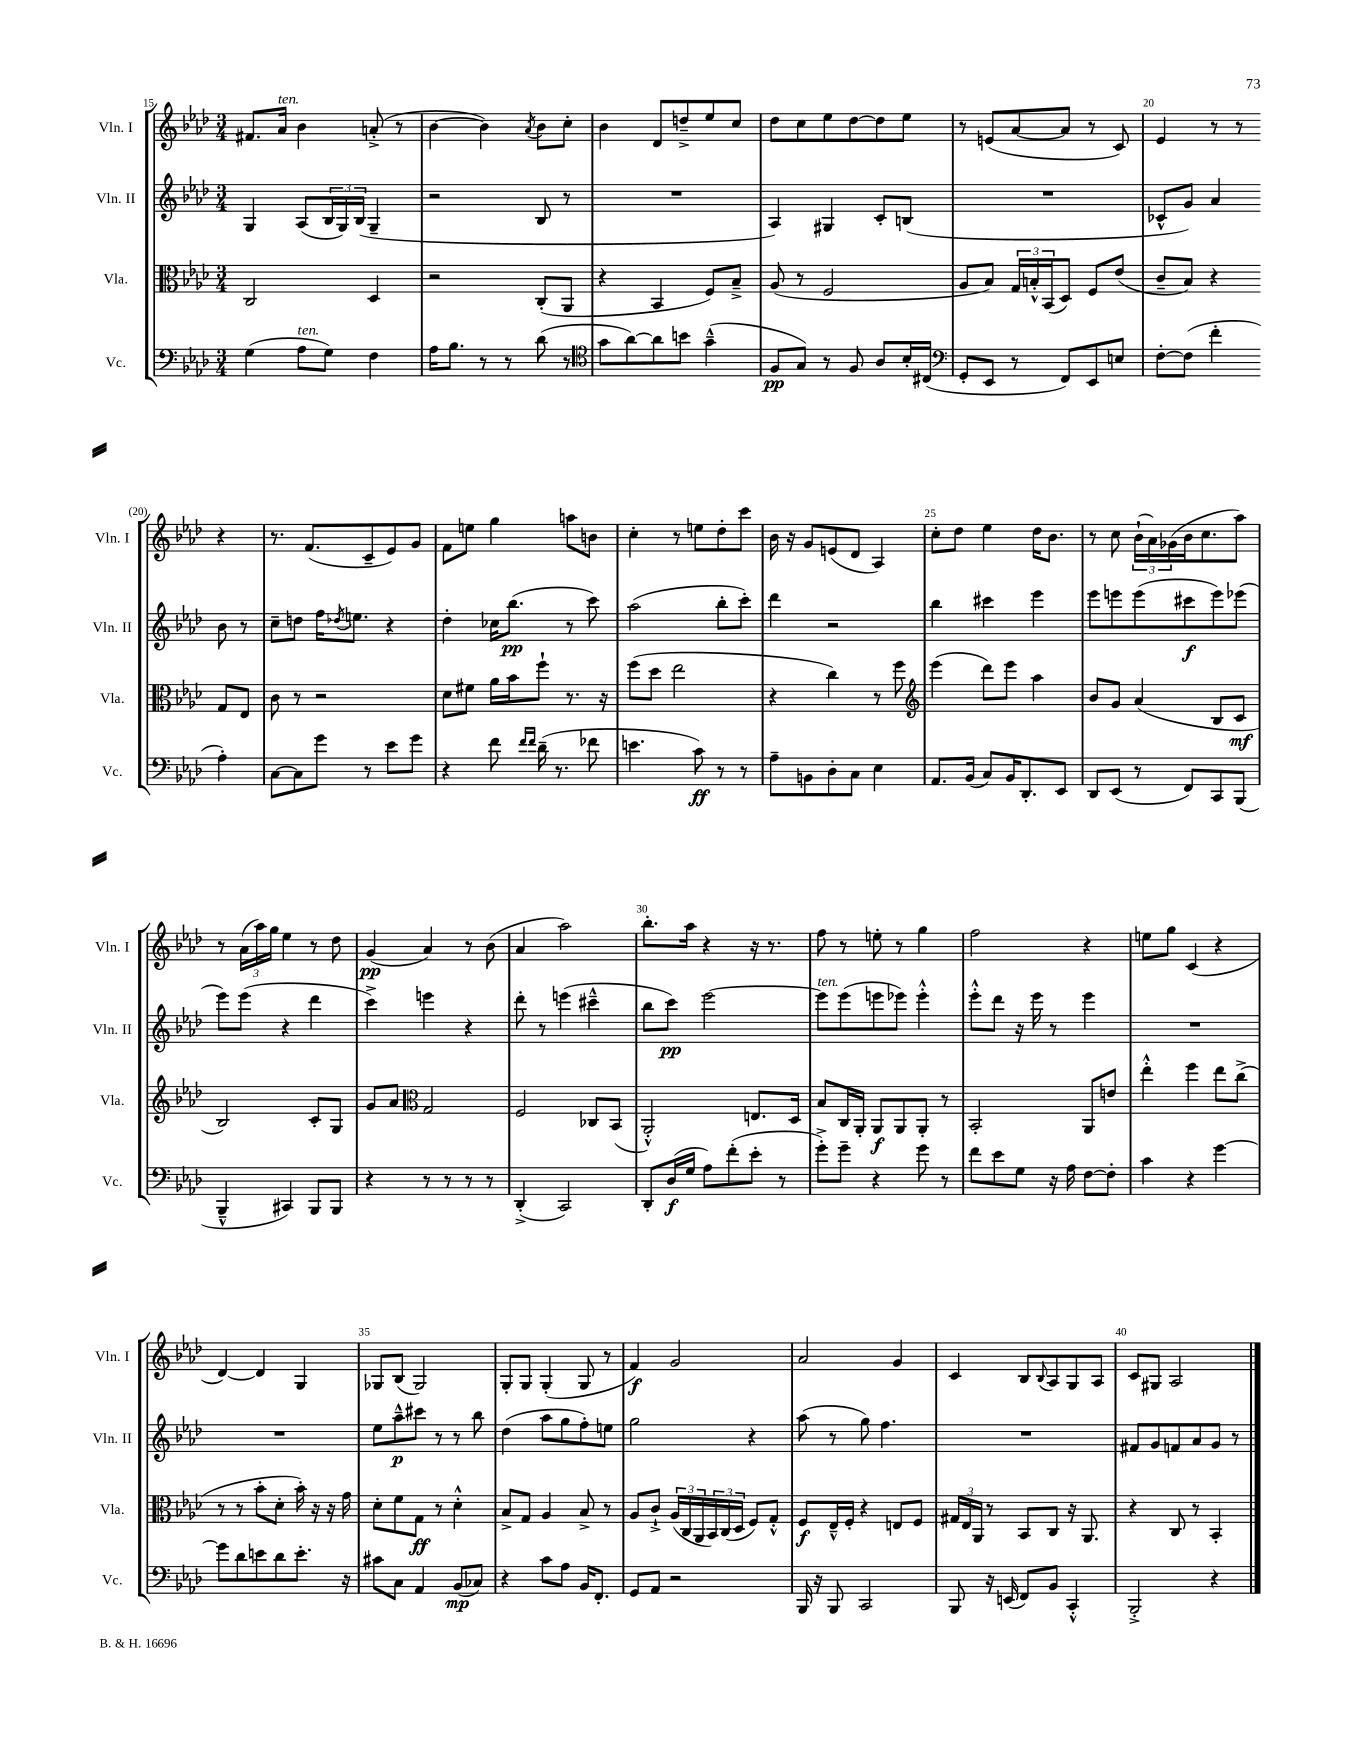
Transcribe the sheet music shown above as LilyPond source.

<<
\new StaffGroup <<
\new Staff = "s0" \with { instrumentName = "Vln. I" shortInstrumentName = "Vln. I" } {
    \clef treble \key aes \major \numericTimeSignature \time 3/4
    fis'8. aes'16^\markup { \italic "ten." } bes'4 a'8-.->( r8 |
    bes'4~ bes'4) \acciaccatura { aes'8 } bes'8 c''8-. |
    bes'4 des'8 d''8---> ees''8 c''8 |
    des''8 c''8 ees''8 des''8~ des''8 ees''8 |
    r8 e'8( aes'8~ aes'8 r8 c'8) |
    ees'4 r8 r8 r4 |
    r8. f'8.( c'8-- ees'8) g'8 |
    f'8 e''8 g''4 a''8 b'8 |
    c''4-. r8 e''8 des''8-. c'''8 |
    bes'16 r16 g'8 e'8( des'8 aes4) |
    c''8-. des''8 ees''4 des''16 bes'8. |
    r8 c''8 \tuplet 3/2 { bes'16-!( aes'16) ges'16( } bes'16 c''8. aes''8) |
    r8 \tuplet 3/2 { aes'16( aes''16) g''16 } ees''4 r8 des''8 |
    g'4\pp( aes'4) r8 bes'8( |
    aes'4 aes''2) |
    bes''8.-. aes''16 r4 r16 r8. |
    f''8 r8 e''8-. r8 g''4 |
    f''2 r4 |
    e''8 g''8 c'4( r4 |
    des'4~) des'4 g4 |
    ges8 bes8( ges2) |
    g8-. g8 g4-.( g8 r8 |
    f'4\f) g'2 |
    aes'2 g'4 |
    c'4 bes8 \appoggiatura { bes8 } aes8 g8 aes8 |
    c'8 gis8 aes2 \bar "|." |
}
\new Staff = "s1" \with { instrumentName = "Vln. II" shortInstrumentName = "Vln. II" } {
    \clef treble \key aes \major \numericTimeSignature \time 3/4
    g4 aes8( \tuplet 3/2 { bes16 g16) bes16( } g4-- |
    r2 bes8 r8 |
    R2. |
    aes4) gis4 c'8-. b8( |
    R2. |
    ces'8-^ g'8) aes'4 bes'8 r8 |
    c''8-- d''8 f''16 \acciaccatura { des''8 } e''8. r4 |
    des''4-. ces''16 bes''8.\pp( r8 c'''8) |
    aes''2( bes''8-. c'''8-.) |
    des'''4 r2 |
    bes''4 cis'''4 ees'''4 |
    ees'''8 e'''8 e'''8( cis'''8\f e'''8) ees'''8( |
    ees'''8) ees'''8( r4 des'''4 |
    c'''4->) e'''4 r4 |
    des'''8-. r8 e'''4( cis'''4---^ |
    bes''8 c'''8\pp) ees'''2~ |
    ees'''8^\markup { \italic "ten." } ees'''8( e'''8 ees'''8) ees'''4-.-^ |
    ees'''8-.-^ des'''8 r16 ees'''16 r8 ees'''4 |
    R2. |
    R2. |
    ees''8 aes''8---^\p cis'''8 r8 r8 bes''8 |
    des''4( aes''8 g''8 f''8-.) e''8 |
    g''2 r4 |
    aes''8( r8 g''8) f''4. |
    R2. |
    fis'8 g'8 f'8 aes'8 g'8 r8 \bar "|." |
}
\new Staff = "s2" \with { instrumentName = "Vla." shortInstrumentName = "Vla." } {
    \clef alto \key aes \major \numericTimeSignature \time 3/4
    c2 des4 |
    r2 c8-.( aes,8 |
    r4 bes,4 f8) bes8---> |
    aes8( r8 f2 |
    aes8 bes8) \tuplet 3/2 { g16 b16-.-^ bes,16( } des8) f8 ees'8( |
    c'8-- bes8) r4 g8 ees8 |
    c'8 r8 r2 |
    des'8 fis'8 aes'16 bes'16 f''8-! r8. r16 |
    f''8( des''8 ees''2 |
    r4 c''4) r8 f''8 |
    \clef treble ees'''4( des'''8) ees'''8 aes''4 |
    bes'8 g'8 aes'4( bes8 c'8\mf |
    bes2) c'8-. g8 |
    g'8 aes'8 \clef alto g2 |
    f2 ces8 bes,8( |
    aes,2-.-^) e8. des16 |
    bes8 c16 aes,16-. aes,8\f aes,8 aes,8-. r8 |
    bes,2-. aes,8 e'8 |
    ees''4-.-^ f''4 ees''8 c''8->( |
    r8 r8 bes'8-. des'8-. bes'16-.) r16 r16 g'16 |
    des'8-. f'8 g8\ff r8 des'4-.-^ |
    bes8-> g8 aes4 bes8-> r8 |
    aes8 c'8-!-> \tuplet 3/2 { aes16( c16 aes,16 } \tuplet 3/2 { bes,16) c16( des16 } f8) g8-.-^ |
    f8\f ees16---^ f16-. r4 e8 f8 |
    \tuplet 3/2 { gis16 ees16 aes,16 } r8 bes,8 c8 r16 aes,8. |
    r4 c8 r8 bes,4-. \bar "|." |
}
\new Staff = "s3" \with { instrumentName = "Vc." shortInstrumentName = "Vc." } {
    \clef bass \key aes \major \numericTimeSignature \time 3/4
    g4( aes8^\markup { \italic "ten." } g8) f4 |
    aes16 bes8. r8 r8 des'8( r8 |
    \clef tenor g'8 aes'8~) aes'8 b'8 g'4---^( |
    f8\pp g8) r8 f8 aes8 bes16-. cis16( |
    \clef bass g,8-. ees,8 r8 f,8) ees,8 e8 |
    f8~-. f8( f'4-. aes4-.) |
    c8~ c8 g'8 r8 ees'8 g'8 |
    r4 f'8 \grace { f'16 f'16 } des'16--( r8. fes'8 |
    e'4. c'8\ff) r8 r8 |
    aes8-- b,8 des8-. c8 ees4 |
    aes,8. bes,16( c8) bes,16 des,8.-. ees,8 |
    des,8 ees,8( r8 f,8) c,8 bes,,8( |
    bes,,4---^ cis,4) bes,,8 bes,,8 |
    r4 r8 r8 r8 r8 |
    des,4-.->( c,2) |
    des,8-. des16\f( g16 aes8) f'8-.( ees'8-. r8 |
    g'8-.->) g'8-- r4 g'8 r8 |
    f'8 ees'8 g8 r16 aes16 f8~ f8-. |
    c'4 r4 g'4~ |
    g'8 des'8 e'8 des'8 e'8.-. r16 |
    cis'8 c8 aes,4 bes,8\mp( ces8) |
    r4 c'8 aes8 bes,16 f,8.-. |
    g,8 aes,8 r2 |
    bes,,16 r16 bes,,8 c,2 |
    bes,,8 r16 e,16( f,8) bes,8 c,4-.-^ |
    bes,,2-.-> r4 \bar "|." |
}
>>
>>
\layout { \context { \Score currentBarNumber = #15 \override BarNumber.break-visibility = ##(#f #t #t) barNumberVisibility = #(every-nth-bar-number-visible 5) } }
